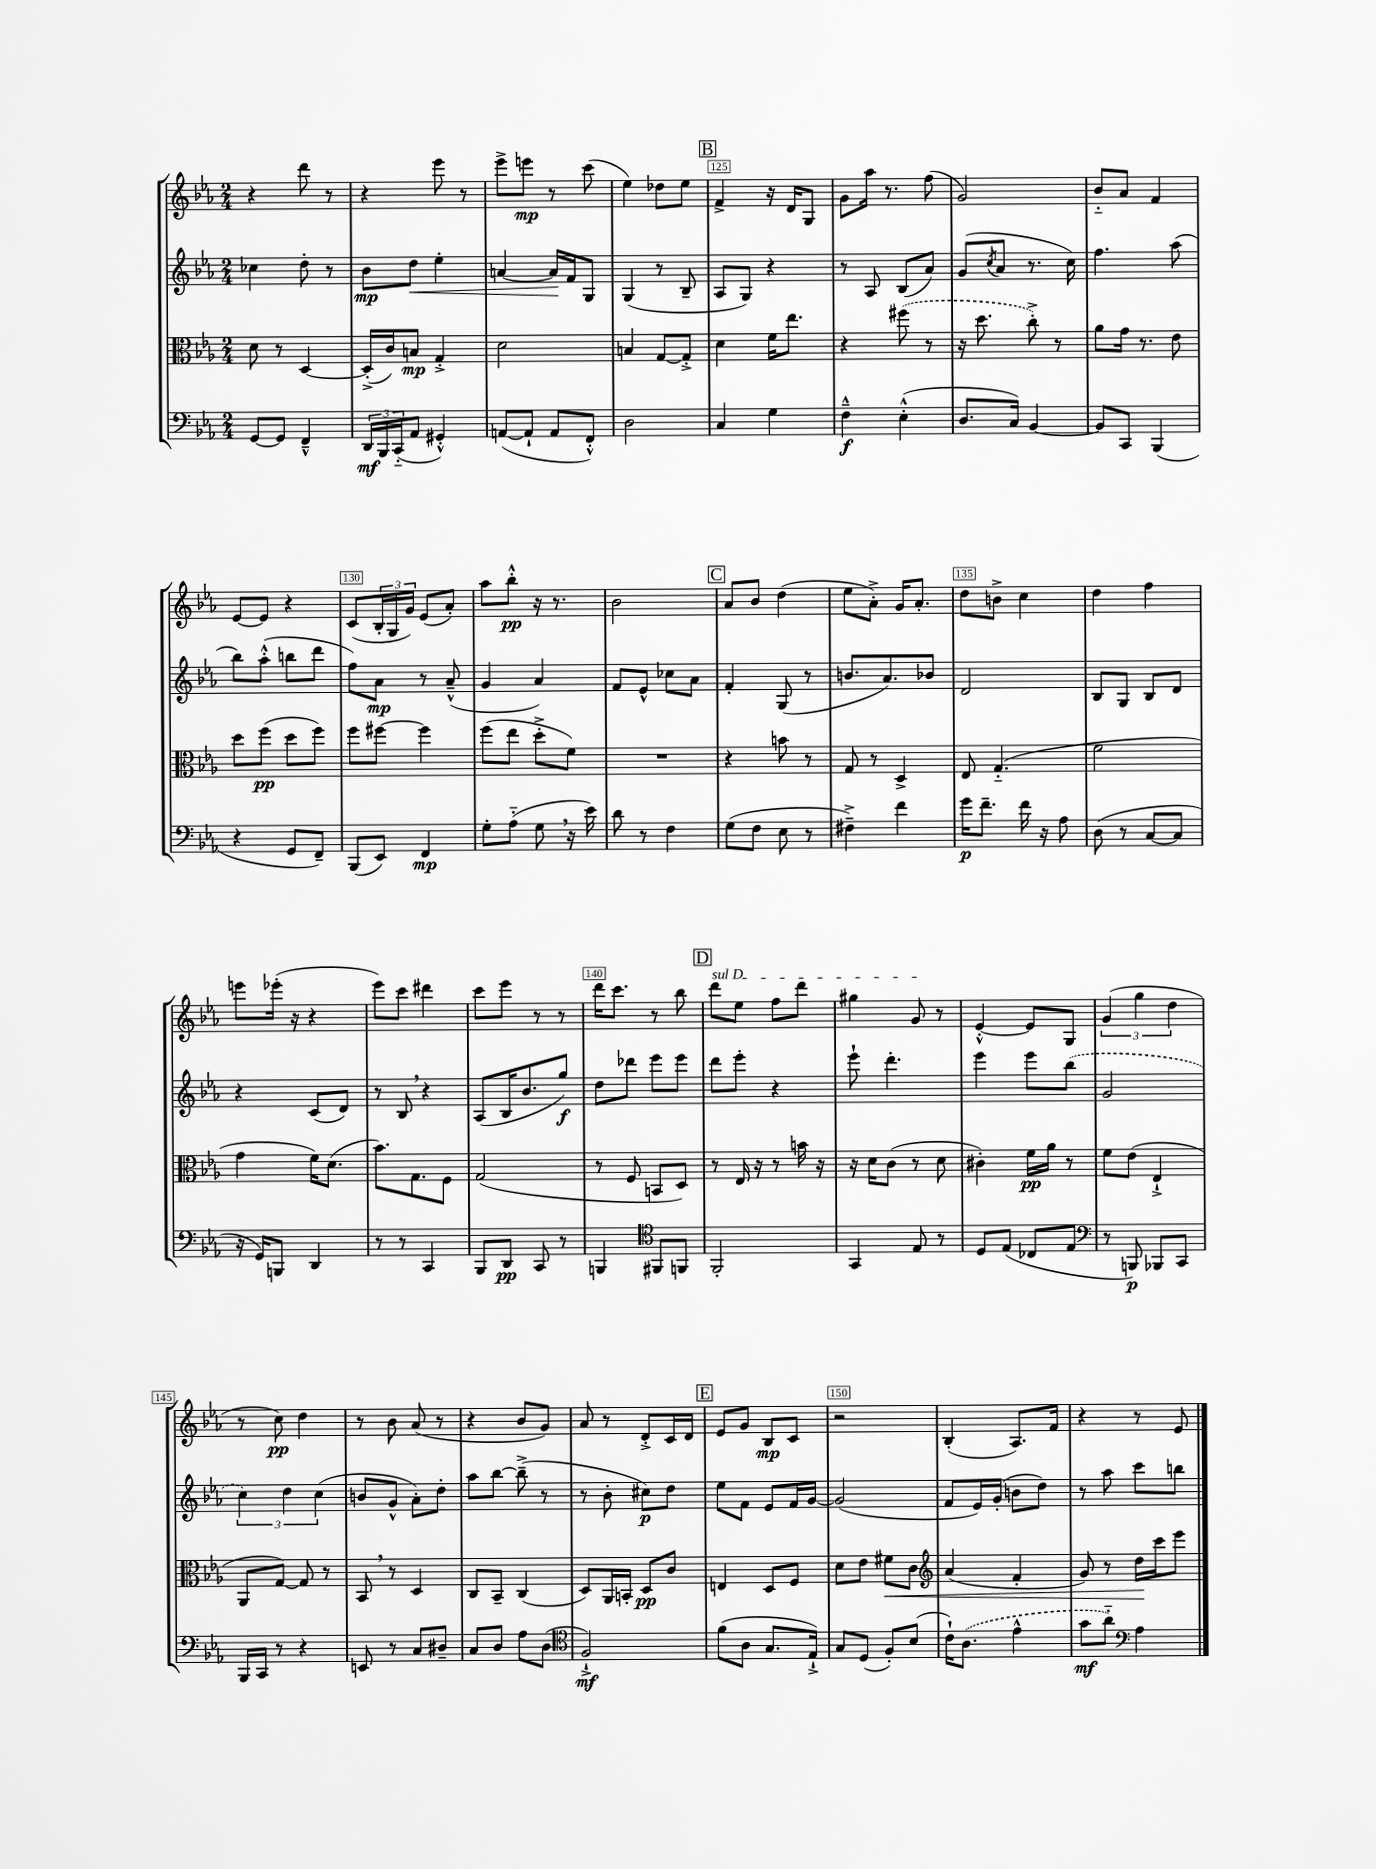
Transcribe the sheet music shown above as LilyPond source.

<<
\new StaffGroup <<
\new Staff = "s0" {
    \clef treble \key ees \major \numericTimeSignature \time 2/4
    r4 d'''8 r8 |
    r4 ees'''8 r8 |
    ees'''8-> e'''8\mp r8 c'''8( |
    ees''4) des''8 ees''8 |
    \mark \markup { \box "B" } f'4-> r16 d'16 g8 |
    g'8 aes''16 r8. f''8( |
    g'2) |
    bes'8-_ aes'8 f'4 |
    ees'8~ ees'8 r4 |
    c'8( \tuplet 3/2 { bes16-. g16 g'16) } ees'8( aes'8-.) |
    aes''8 bes''8-.-^\pp r16 r8. |
    bes'2 |
    \mark \markup { \box "C" } aes'8 bes'8 d''4( |
    ees''8 aes'8-.->) g'16 aes'8.-. |
    d''8 b'8-> c''4 |
    d''4 f''4 |
    e'''8 ees'''16-.( r16 r4 |
    ees'''8) c'''8 dis'''4 |
    c'''8 ees'''8 r8 r8 |
    d'''16 c'''8. r8 bes''8 |
    \mark \markup { \box "D" } \once \override TextSpanner.bound-details.left.text = \markup { \italic "sul D" } d'''8\startTextSpan ees''8 f''8 d'''8 |
    gis''4 g'8\stopTextSpan r8 |
    ees'4~-.-^ ees'8 g8 |
    \tuplet 3/2 { g'4( g''4 d''4 } |
    r8 c''8\pp) d''4 |
    r8 bes'8 aes'8( r8 |
    r4 bes'8 g'8) |
    aes'8 r8 d'8-.-> c'16 d'16 |
    \mark \markup { \box "E" } ees'8 g'8 bes8\mp c'8 |
    r2 |
    bes4-.( aes8.) f'16 |
    r4 r8 ees'8 \bar "|." |
}
\new Staff = "s1" {
    \clef treble \key ees \major \numericTimeSignature \time 2/4
    ces''4 d''8-. r8 |
    bes'8\mp d''8\< ees''4-. |
    a'4~ a'16\! f'16 g8 |
    g4( r8 bes8-- |
    \mark \markup { \box "B" } aes8 g8) r4 |
    r8 aes8 bes8( aes'8) |
    g'8( \acciaccatura { c''8 } aes'8 r8. c''16) |
    f''4. aes''8( |
    bes''8) aes''8-.-^( b''8 d'''8 |
    f''8) aes'8\mp r8 aes'8---^( |
    g'4 aes'4) |
    f'8 ees'8-^ ces''8 aes'8 |
    \mark \markup { \box "C" } f'4-. g8( r8 |
    b'8. aes'8.) bes'8 |
    d'2 |
    bes8 g8 bes8 d'8 |
    r4 c'8( d'8) |
    r8 bes8 \breathe r4 |
    aes8( bes16 bes'8. g''8\f) |
    d''8 des'''8 ees'''8 ees'''8 |
    \mark \markup { \box "D" } d'''8 ees'''8-. r4 |
    ees'''8-! d'''4.-. |
    ees'''4 ees'''8 \once \slurDashed bes''8( |
    g'2 |
    \tuplet 3/2 { c''4) d''4 c''4( } |
    b'8 g'8-^ aes'8-.) d''8-. |
    aes''8 bes''8~ bes''8--->( r8 |
    r8 bes'8-. cis''8\p) d''8 |
    \mark \markup { \box "E" } ees''8 f'8 ees'8 f'16 g'16~ |
    g'2( |
    f'8 ees'16) g'16-.( b'8 d''8) |
    r8 aes''8 c'''8 b''8 \bar "|." |
}
\new Staff = "s2" {
    \clef alto \key ees \major \numericTimeSignature \time 2/4
    d'8 r8 d4~ |
    d16-.->( c'16) b8\mp g4-.-> |
    d'2 |
    b4 g8~ g8-.-> |
    \mark \markup { \box "B" } d'4 f'16 ees''8. |
    r4 \once \slurDashed fis''8( r8 |
    r16 d''8. c''8-.->) r8 |
    aes'8 g'16 r8. ees'8 |
    d''8 f''8\pp( d''8 f''8) |
    f''8 fis''8~ fis''4 |
    f''8( ees''8 d''8-.-> f'8) |
    R2 |
    \mark \markup { \box "C" } r4 b'8 r8 |
    g8 r8 d4-> |
    ees8 g4.-_( |
    f'2 |
    g'4 f'16) d'8.( |
    bes'8.) g8. f8 |
    g2( |
    r8 f8 b,8 d8) |
    \mark \markup { \box "D" } r8 ees16 r16 r8 b'16 r16 |
    r16 d'16 c'8( r8 d'8 |
    cis'4-.) f'16\pp aes'16 r8 |
    f'8 ees'8( ees4-!-> |
    aes,8 g8~) g8 r8 |
    bes,8 \breathe r8 d4 |
    c8 bes,8-- c4( |
    d8) aes,16 b,16-. d8\pp c'8 |
    \mark \markup { \box "E" } e4 d8 f8 |
    d'8 ees'8 fis'8\< c'8 |
    \clef treble aes'4( f'4-. |
    g'8) r8 d''16\! c'''16 ees'''8 \bar "|." |
}
\new Staff = "s3" {
    \clef bass \key ees \major \numericTimeSignature \time 2/4
    g,8~ g,8 f,4---^ |
    \tuplet 3/2 { d,16\mf bes,,16 c,16-_( } aes,8 gis,4-.-^) |
    a,8~( a,8-! a,8 f,8-.-^) |
    d2 |
    \mark \markup { \box "B" } c4 g4 |
    f4---^\f ees4-.-^( |
    d8. c16) bes,4~ |
    bes,8 c,8 bes,,4( |
    r4 g,8 f,8--) |
    bes,,8( ees,8) f,4\mp |
    g8-. aes8-_( g8 \breathe r16 ees'16) |
    d'8 r8 f4 |
    \mark \markup { \box "C" } g8( f8 ees8 r8 |
    fis4--->) f'4 |
    g'16\p f'8.-- f'16 r16 aes8 |
    d8( r8 c8~ c8 |
    r16 g,16) b,,8 d,4 |
    r8 r8 c,4 |
    bes,,8 d,8\pp c,8 r8 |
    b,,4 \clef tenor fis,8 f,8 |
    \mark \markup { \box "D" } f,2-. |
    g,4 ees8 r8 |
    d8 ees8( ces8 ees8 |
    \clef bass r8 b,,8\p) bes,,8 c,8 |
    bes,,16 c,16 r8 r4 |
    e,8 r8 c8 dis8-- |
    c8 d8 aes8 d8( |
    \clef tenor f2-!->\mf) |
    \mark \markup { \box "E" } f'8( aes8 g8. ees16-!->) |
    g8 d8( f8-.) bes8( |
    c'16-!) \once \slurDashed aes8.( ees'4-^ |
    g'8\mf aes'8-_) \clef bass aes4 \bar "|." |
}
>>
>>
\layout { \context { \Score currentBarNumber = #121 \override BarNumber.break-visibility = ##(#f #t #t) barNumberVisibility = #(every-nth-bar-number-visible 5) \override BarNumber.stencil = #(make-stencil-boxer 0.1 0.3 ly:text-interface::print) } }
